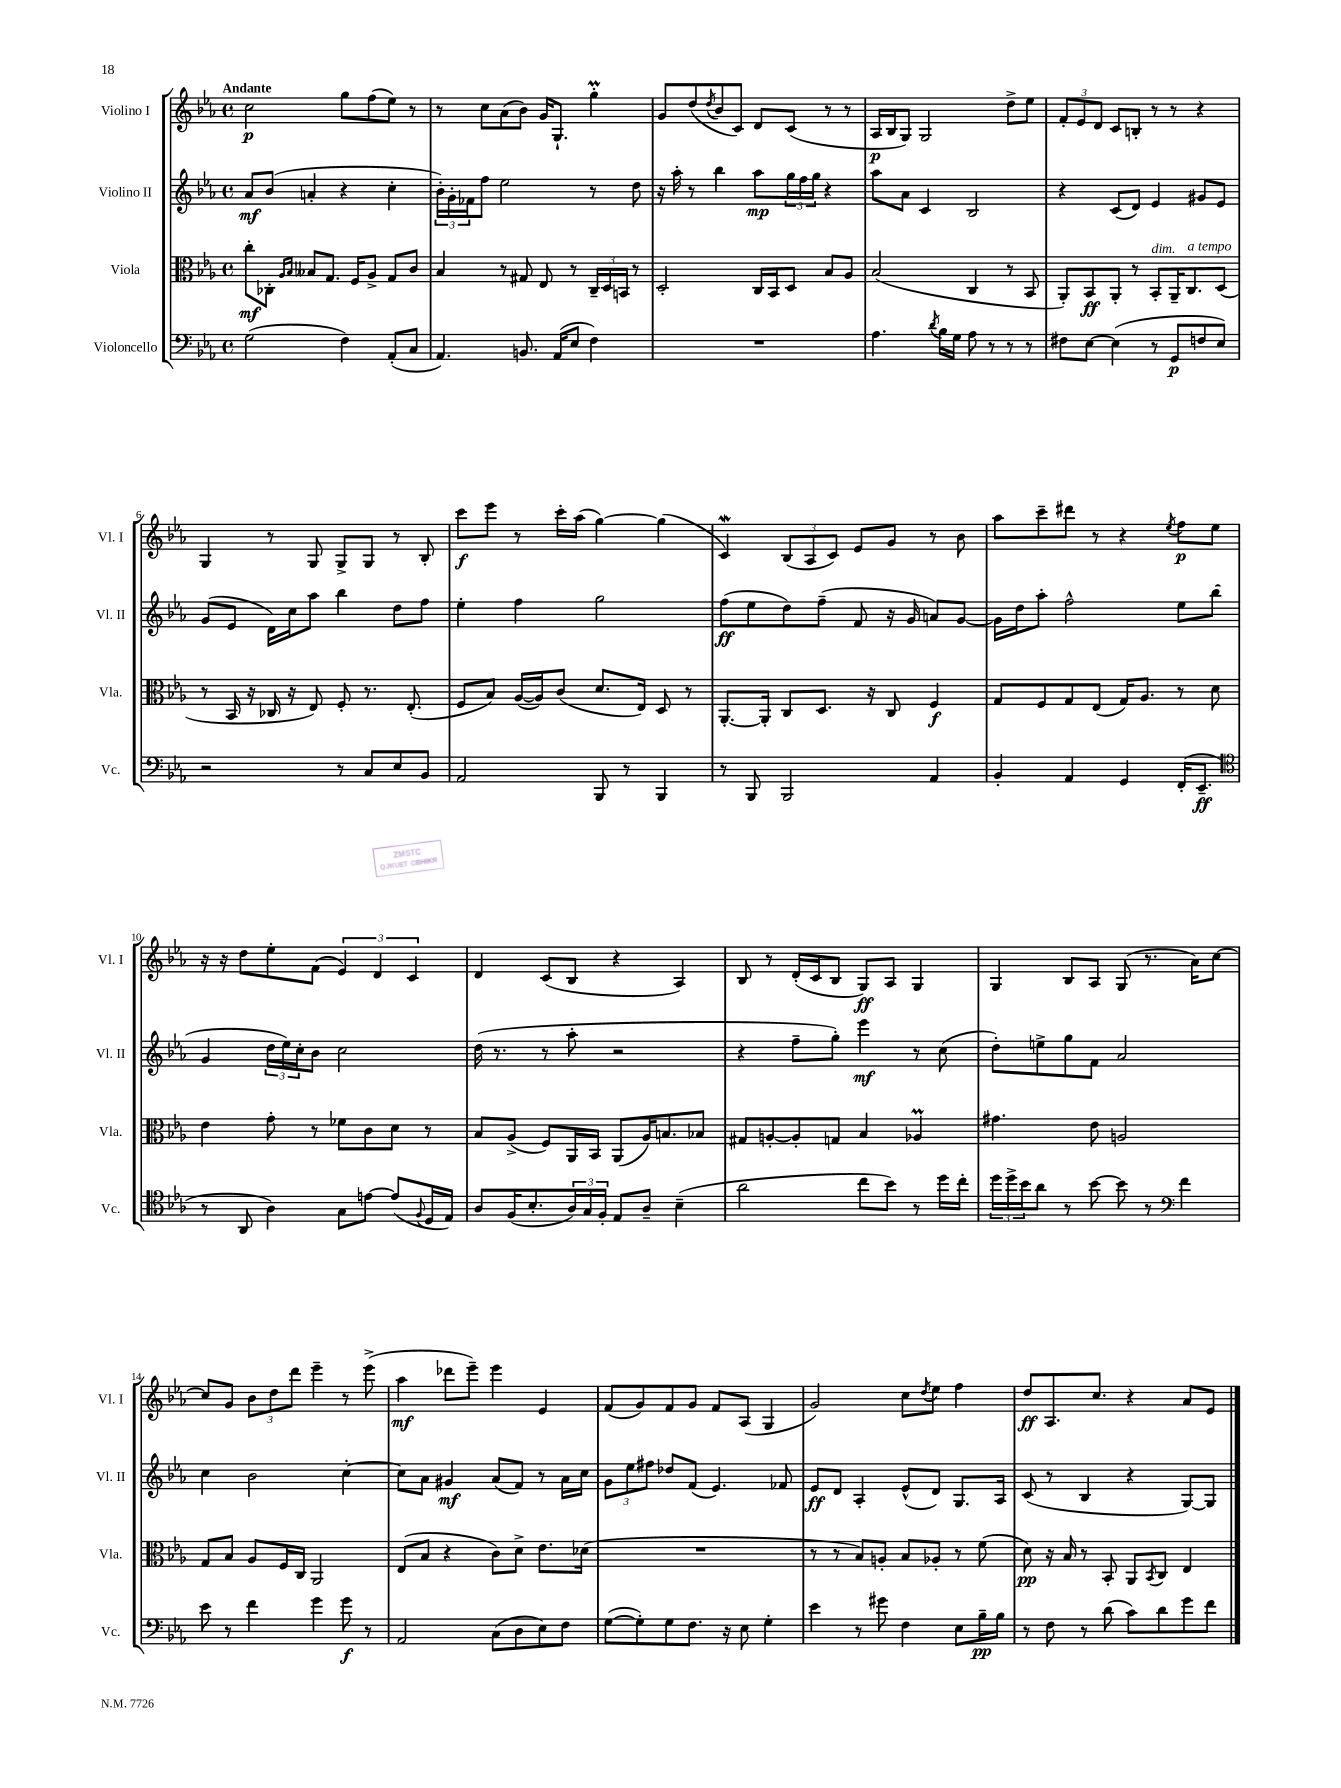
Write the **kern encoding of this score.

**kern	**dynam	**kern	**dynam	**kern	**dynam	**kern	**dynam
*part4	*part4	*part3	*part3	*part2	*part2	*part1	*part1
*staff4	*staff4	*staff3	*staff3	*staff2	*staff2	*staff1	*staff1
*I"Violoncello	*	*I"Viola	*	*I"Violino II	*	*I"Violino I	*
*I'Vc.	*	*I'Vla.	*	*I'Vl. II	*	*I'Vl. I	*
*clefF4	*	*clefC3	*	*clefG2	*	*clefG2	*
*k[b-e-a-]	*	*k[b-e-a-]	*	*k[b-e-a-]	*	*k[b-e-a-]	*
*M4/4	*	*M4/4	*	*M4/4	*	*M4/4	*
*met(c)	*	*met(c)	*	*met(c)	*	*met(c)	*
=1	=1	=1	=1	=1	=1	=1	=1
!	!	!	!	!	!	!LO:TX:a:B:t=Andante	!
(2G\	.	8cc'\L	mf	8a-/L	mf	2cc\	p
.	.	8C-X'\J	.	(8b-/J	.	.	.
.	.	16qqA-/LL	.	.	.	.	.
.	.	16qqB-/JJ	.	.	.	.	.
.	.	8B--X/L	.	4an'/	.	.	.
.	.	8.G/J	.	.	.	.	.
4F\)	.	.	.	4r	.	8gg\L	.
.	.	16F/KL	.	.	.	.	.
.	.	8A-^/J	.	.	.	(8ff\	.
(8AA-'/L	.	8G/L	.	4cc'\	.	8ee-\J)	.
8C/J	.	8c/J	.	.	.	8r	.
=2	=2	=2	=2	=2	=2	=2	=2
4.AA-/)	.	4B-/	.	24b-'\LL)	.	8r	.
.	.	.	.	24g'\	.	.	.
.	.	.	.	24f-X\J	.	.	.
.	.	.	.	8ff\J	.	8cc\L	.
.	.	8r	.	2ee-\	.	(8a-\	.
8.BBn/	.	8G#X/	.	.	.	8b-\J)	.
.	.	8E-/	.	.	.	16g/KL	.
(16AA-/KL	.	.	.	.	.	8.G`/J	.
8E-/J	.	8r	.	.	.	.	.
4F\)	.	24C~/LL	.	8r	.	4ggm'\	.
.	.	24D/	.	.	.	.	.
.	.	24BBn/JJ	.	.	.	.	.
.	.	8r	.	8dd\	.	.	.
=3	=3	=3	=3	=3	=3	=3	=3
1r	.	2D'/	.	16r	.	8g/L	.
.	.	.	.	16aa-'\	.	.	.
.	.	.	.	8r	.	(8dd/	.
.	.	.	.	.	.	8qdd/	.
.	.	.	.	4bb-\	.	8b-/	.
.	.	.	.	.	.	8c/J)	.
.	.	16C/LL	.	8aa-\L	mp	8d/L	.
.	.	16BB-/J	.	.	.	.	.
.	.	8D/J	.	24gg\L	.	(8c/J	.
.	.	.	.	24ff\	.	.	.
.	.	.	.	24gg\JJ	.	.	.
.	.	8B-/L	.	4r	.	8r	.
.	.	8A-/J	.	.	.	8r	.
=4	=4	=4	=4	=4	=4	=4	=4
4.A-\	.	(2B-/	.	8aa-\L	.	16A-/LL	p
.	.	.	.	.	.	16B-/J	.
.	.	.	.	8a-\J	.	8G/J)	.
.	.	.	.	4c/	.	2G/	.
8qd/	.	.	.	.	.	.	.
16B-\LL	.	.	.	.	.	.	.
16G\JJ	.	.	.	.	.	.	.
8A-\	.	4C/	.	2B-/	.	.	.
8r	.	.	.	.	.	.	.
8r	.	8r	.	.	.	8dd^\L	.
8r	.	8BB-/	.	.	.	8ee-\J	.
=5	=5	=5	=5	=5	=5	=5	=5
8F#X\L	.	8AA-'/L)	.	4r	.	12f'/L	.
.	.	.	.	.	.	12e-/	.
[8E-\J	.	8BB-/	ff	.	.	.	.
.	.	.	.	.	.	12d/J	.
(4E-\]	.	8AA-'/J	.	(8c/L	.	8c/L	.
.	.	8r	.	8d/J)	.	8Bn'/J	.
!	!	!LO:TX:a:i:t=dim.	!	!	!	!	!
8r	.	8BB-'/L	.	4e-/	.	8r	.
8GG/L	p	16AA-~/K	.	.	.	8r	.
!	!	!LO:TX:a:i:t=a tempo	!	!	!	!	!
.	.	8.C/	.	.	.	.	.
8Fn/	.	.	.	8g#X/L	.	4r	.
8E-/J)	.	(8D/J	.	8e-/J	.	.	.
!!LO:LB:g=z
=6	=6	=6	=6	=6	=6	=6	=6
2r	.	8r	.	(8g/L	.	4G/	.
.	.	16BB-/	.	8e-/J	.	.	.
.	.	16r	.	.	.	.	.
.	.	16C-X/	.	16d\LL)	.	8r	.
.	.	16r	.	16cc\J	.	.	.
.	.	8E-/)	.	8aa-\J	.	8G/	.
8r	.	8F'/	.	4bb-\	.	8G^/L	.
8C/L	.	8.r	.	.	.	8G/J	.
8E-/	.	.	.	8dd\L	.	8r	.
.	.	(8.E-'/	.	.	.	.	.
8BB-/J	.	.	.	8ff\J	.	8B-'/	.
=7	=7	=7	=7	=7	=7	=7	=7
2AA-/	.	8F/L	.	4ee-'\	.	8ccc\L	f
.	.	8B-/J)	.	.	.	8eee-\J	.
.	.	([16A-/LL	.	4ff\	.	8r	.
.	.	16A-/J])	.	.	.	.	.
.	.	(8c/J	.	.	.	16ccc'\LL	.
.	.	.	.	.	.	(16aa-\JJ	.
8BBB-/	.	8.d/L	.	2gg\	.	[4gg\)	.
8r	.	.	.	.	.	.	.
.	.	16E-/Jk)	.	.	.	.	.
4BBB-/	.	8D/	.	.	.	(4gg\]	.
.	.	8r	.	.	.	.	.
=8	=8	=8	=8	=8	=8	=8	=8
8r	.	[8.AA-'/L	.	(8ff\L	ff	4cW/)	.
8BBB-/	.	.	.	8ee-\	.	.	.
.	.	16AA-'/Jk]	.	.	.	.	.
2BBB-/	.	8C/L	.	8dd\)	.	(12B-/L	.
.	.	.	.	.	.	12A-/	.
.	.	8.D/J	.	(8ff~\J	.	.	.
.	.	.	.	.	.	12c/J)	.
.	.	.	.	8f/	.	8e-/L	.
.	.	16r	.	.	.	.	.
.	.	8C/	.	16r	.	8g/J	.
.	.	.	.	16g/	.	.	.
4AA-/	.	4F/	f	8an/L)	.	8r	.
.	.	.	.	[8g/J	.	8b-\	.
=9	=9	=9	=9	=9	=9	=9	=9
4BB-'/	.	8G/L	.	16g\LL]	.	8aa-\L	.
.	.	.	.	16dd\J	.	.	.
.	.	8F/	.	8aa-'\J	.	8ccc~\	.
4AA-/	.	8G/	.	2ff^^\	.	8ddd#X\J	.
.	.	(8E-/J	.	.	.	8r	.
4GG/	.	16G/KL)	.	.	.	4r	.
.	.	8.A-/J	.	.	.	.	.
.	.	.	.	.	.	8qee-/	.
(16FF'/KL	.	8r	.	8ee-\L	.	8ff\L	p
8.EE-~/J	ff	.	.	.	.	.	.
.	.	8d\	.	(8bb-\J	.	8ee-\J	.
!!LO:LB:g=z
=10	=10	=10	=10	=10	=10	=10	=10
*clefC4	*	*	*	*	*	*	*
8r	.	4e-\	.	4g/	.	16r	.
.	.	.	.	.	.	16r	.
8AA-/	.	.	.	.	.	8dd\L	.
4A-\)	.	8g'\	.	24dd\LL	.	8ee-'\	.
.	.	.	.	24ee-\)	.	.	.
.	.	.	.	24cc'\J	.	.	.
.	.	8r	.	8b-\J	.	(8f\J	.
8G\L	.	8f-X\L	.	2cc\	.	6e-/)	.
[8en\J	.	8c\	.	.	.	.	.
.	.	.	.	.	.	6d/	.
(8e/L]	.	8d\J	.	.	.	.	.
.	.	.	.	.	.	6c/	.
8qqF/	.	.	.	.	.	.	.
16D/L	.	8r	.	.	.	.	.
16E-/JJ)	.	.	.	.	.	.	.
=11	=11	=11	=11	=11	=11	=11	=11
8A-/L	.	8B-/L	.	(16dd\	.	4d/	.
.	.	.	.	8.r	.	.	.
(16F/K	.	(8A-^/J	.	.	.	.	.
8.B-'/	.	.	.	.	.	.	.
.	.	8F/L)	.	8r	.	(8c/L	.
24A-/L)	.	16AA-/L	.	8aa-'\	.	8B-/J	.
24G/	.	.	.	.	.	.	.
.	.	16BB-/JJ	.	.	.	.	.
24F'/JJ	.	.	.	.	.	.	.
8E-/L	.	(8AA-/L	.	2r	.	4r	.
8A-~/J	.	16A-/K)	.	.	.	.	.
.	.	8.Bn/	.	.	.	.	.
(4B-~\	.	.	.	.	.	4A-/)	.
.	.	8B-X/J	.	.	.	.	.
=12	=12	=12	=12	=12	=12	=12	=12
2a-\	.	8G#X/L	.	4r	.	8B-/	.
.	.	[8An'/	.	.	.	8r	.
.	.	8A'/]	.	8ff~\L	.	(16d'/LL	.
.	.	.	.	.	.	16c/J	.
.	.	8Gn/J	.	8gg'\J)	.	8B-/J	.
8cc\L	.	4B-/	.	4eee-\	mf	8G/L)	ff
8b-\J)	.	.	.	.	.	8A-/J	.
8r	.	4A-XM/	.	8r	.	4G/	.
16dd\LL	.	.	.	(8cc\	.	.	.
16cc'\JJ	.	.	.	.	.	.	.
=13	=13	=13	=13	=13	=13	=13	=13
24dd\LL	.	4.g#X\	.	8dd'\L)	.	4G/	.
24dd^\	.	.	.	.	.	.	.
24b-\J	.	.	.	.	.	.	.
8a-\J	.	.	.	8een^\	.	.	.
8r	.	.	.	8gg\	.	8B-/L	.
[8b-\	.	8e-\	.	8f\J	.	8A-/J	.
8b-\]	.	2An/	.	2a-/	.	(8G/	.
8r	.	.	.	.	.	8.r	.
*clefF4	*	*	*	*	*	*	*
4f\	.	.	.	.	.	.	.
.	.	.	.	.	.	16a-\KL)	.
.	.	.	.	.	.	[8cc\J	.
!!LO:LB:g=z
=14	=14	=14	=14	=14	=14	=14	=14
8e-\	.	8G/L	.	4cc\	.	8cc/L]	.
8r	.	8B-/J	.	.	.	8g/J	.
4f\	.	8A-/L	.	2b-\	.	12b-\L	.
.	.	.	.	.	.	12dd\	.
.	.	16F/L	.	.	.	.	.
.	.	.	.	.	.	12ddd\J	.
.	.	16C/JJ	.	.	.	.	.
4g\	.	2AA-/	.	.	.	4eee-~\	.
8g\	f	.	.	[4cc'\	.	8r	.
8r	.	.	.	.	.	(8eee-^\	.
=15	=15	=15	=15	=15	=15	=15	=15
2AA-/	.	(8E-/L	.	8cc\L]	.	4aa-\	mf
.	.	8B-/J	.	8a-\J	.	.	.
.	.	4r	.	4g#X/	mf	8ddd-X\L	.
.	.	.	.	.	.	8eee-~\J)	.
(8C\L	.	8c\L)	.	(8a-/L	.	4eee-\	.
8D\	.	8d^\J	.	8f/J)	.	.	.
8E-\)	.	8.e-\L	.	8r	.	4e-/	.
8F\J	.	.	.	16a-\LL	.	.	.
.	.	(16d-X\Jk	.	16cc\JJ	.	.	.
=16	=16	=16	=16	=16	=16	=16	=16
([8G\L	.	1r	.	12g\L	.	(8f/L	.
.	.	.	.	12ee-\	.	.	.
8G'\])	.	.	.	.	.	8g/)	.
.	.	.	.	12ff#X\J	.	.	.
8G\	.	.	.	8dd-X/L	.	8f/	.
8.F\J	.	.	.	(8f/J	.	8g/J	.
.	.	.	.	4.e-/)	.	8f/L	.
16r	.	.	.	.	.	.	.
8E-\	.	.	.	.	.	(8A-/J	.
4G'\	.	.	.	.	.	4G/	.
.	.	.	.	8f-X/	.	.	.
=17	=17	=17	=17	=17	=17	=17	=17
4e-\	.	8r	.	8e-/L	ff	2g/)	.
.	.	8r	.	8d/J	.	.	.
8r	.	8B-/L)	.	4A-'/	.	.	.
8g#X\	.	8An'/J	.	.	.	.	.
4F\	.	8B-/L	.	(8e-^^/L	.	8cc\L	.
.	.	.	.	.	.	8qdd/	.
.	.	8A-X'/J	.	8d/J)	.	8ee-\J	.
8E-\L	.	8r	.	8.G/L	.	4ff\	.
16B-~\L	pp	(8f\	.	.	.	.	.
16B-\JJ	.	.	.	16A-/Jk	.	.	.
=18	=18	=18	=18	=18	=18	=18	=18
8r	.	8d\)	pp	(8c/	.	8dd/L	ff
8F\	.	16r	.	8r	.	8.A-/	.
.	.	16B-/	.	.	.	.	.
8r	.	8r	.	4B-/	.	.	.
.	.	.	.	.	.	8.cc/J	.
(8d\	.	8BB-'/	.	.	.	.	.
8c\L)	.	8AA-/L	.	4r	.	4r	.
.	.	8qBB-/	.	.	.	.	.
8d\	.	8C/J	.	.	.	.	.
8g\	.	4E-/	.	[8G/L)	.	8a-/L	.
8f\J	.	.	.	8G/J]	.	8e-/J	.
==	==	==	==	==	==	==	==
*-	*-	*-	*-	*-	*-	*-	*-
